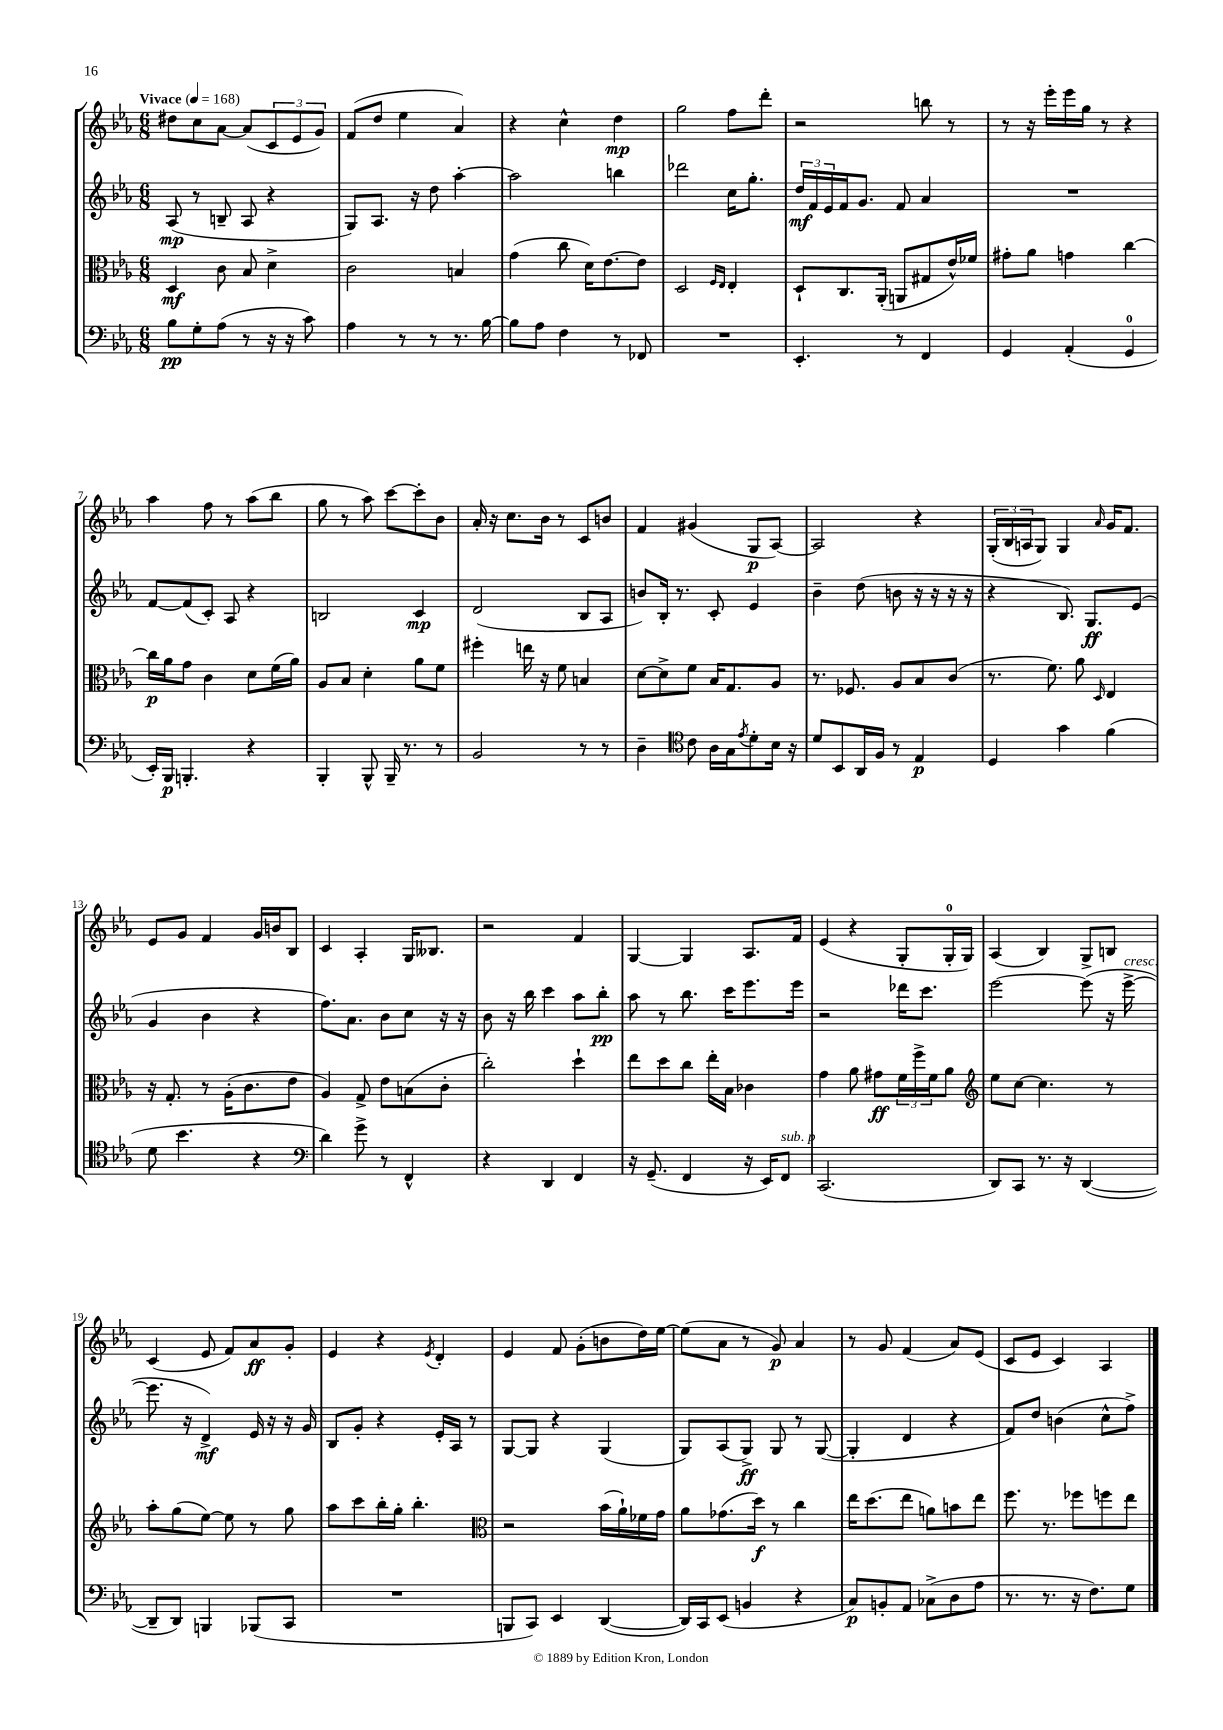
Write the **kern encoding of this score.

**kern	**dynam	**kern	**dynam	**kern	**dynam	**kern	**dynam
*part4	*part4	*part3	*part3	*part2	*part2	*part1	*part1
*staff4	*staff4	*staff3	*staff3	*staff2	*staff2	*staff1	*staff1
*clefF4	*	*clefC3	*	*clefG2	*	*clefG2	*
*k[b-e-a-]	*	*k[b-e-a-]	*	*k[b-e-a-]	*	*k[b-e-a-]	*
*M6/8	*	*M6/8	*	*M6/8	*	*M6/8	*
*MM168	*	*MM168	*	*MM168	*	*MM168	*
=1	=1	=1	=1	=1	=1	=1	=1
!	!	!	!	!	!	!LO:TX:a:B:t=Vivace	!
8B-\L	pp	4D/	mf	(8A-/	mp	8dd#X\L	.
8G'\	.	.	.	8r	.	8cc\	.
(8A-\J	.	8c\	.	8Bn~/	.	[8a-\J	.
8r	.	8B-/	.	8A-/	.	(8a-/L]	.
16r	.	4d^\	.	4r	.	12c/	.
16r	.	.	.	.	.	.	.
.	.	.	.	.	.	12e-/	.
8c\)	.	.	.	.	.	.	.
.	.	.	.	.	.	12g/J)	.
=2	=2	=2	=2	=2	=2	=2	=2
4A-\	.	2c\	.	8G/L)	.	(8f/L	.
.	.	.	.	8.A-/J	.	8dd/J	.
8r	.	.	.	.	.	4ee-\	.
.	.	.	.	16r	.	.	.
8r	.	.	.	8dd\	.	.	.
8.r	.	4Bn/	.	[4aa-'\	.	4a-/)	.
[16B-\	.	.	.	.	.	.	.
=3	=3	=3	=3	=3	=3	=3	=3
8B-\L]	.	(4g\	.	2aa-\]	.	4r	.
8A-\J	.	.	.	.	.	.	.
4F\	.	8cc\	.	.	.	4cc^^\	.
.	.	16d\KL)	.	.	.	.	.
.	.	[8.e-\	.	.	.	.	.
8r	.	.	.	4bbn\	.	4dd\	mp
8FF-X/	.	8e-\J]	.	.	.	.	.
=4	=4	=4	=4	=4	=4	=4	=4
2.r	.	2D/	.	2ddd-X\	.	2gg\	.
.	.	16qqF/LL	.	.	.	.	.
.	.	16qqE-/JJ	.	.	.	.	.
.	.	4E-'/	.	16cc\KL	.	8ff\L	.
.	.	.	.	8.gg'\J	.	.	.
.	.	.	.	.	.	8ddd'\J	.
=5	=5	=5	=5	=5	=5	=5	=5
4.EE-'/	.	8D`/L	.	24dd/LL	mf	2r	.
.	.	.	.	24f/	.	.	.
.	.	.	.	24e-/	.	.	.
.	.	8.C/	.	16f/J	.	.	.
.	.	.	.	8.g/J	.	.	.
.	.	(16AA-'/Jk	.	.	.	.	.
8r	.	8AAn/L	.	8f/	.	.	.
4FF/	.	8G#X/	.	4a-/	.	8bbn\	.
.	.	16e-^^/L)	.	.	.	8r	.
.	.	16f-X/JJ	.	.	.	.	.
=6	=6	=6	=6	=6	=6	=6	=6
4GG/	.	8g#X'\L	.	2.r	.	8r	.
.	.	8a-\J	.	.	.	16r	.
.	.	.	.	.	.	16eee-'\LL	.
(4AA-'/	.	4gn\	.	.	.	16eee-\	.
.	.	.	.	.	.	16gg\JJ	.
.	.	.	.	.	.	8r	.
4GG/	.	[4cc\	.	.	.	4r	.
!!LO:LB:g=z
=7	=7	=7	=7	=7	=7	=7	=7
16EE-'/LL)	.	16cc\LL]	p	[8f/L	.	4aa-\	.
16BBB-/JJ	p	16a-\J	.	.	.	.	.
4.BBBn'/	.	8g\J	.	(8f/]	.	.	.
.	.	4c\	.	8c'/J)	.	8ff\	.
.	.	.	.	8A-/	.	8r	.
4r	.	8d\L	.	4r	.	(8aa-\L	.
.	.	(16f\L	.	.	.	8bb-\J	.
.	.	16a-\JJ)	.	.	.	.	.
=8	=8	=8	=8	=8	=8	=8	=8
4BBB-'/	.	8A-/L	.	2Bn/	.	8gg\	.
.	.	8B-/J	.	.	.	8r	.
8BBB-^^/	.	4d'\	.	.	.	8aa-\)	.
16BBB-~/	.	.	.	.	.	[8ccc\L	.
8.r	.	.	.	.	.	.	.
.	.	8a-\L	.	4c/	mp	8ccc'\]	.
8r	.	8f\J	.	.	.	8b-\J	.
=9	=9	=9	=9	=9	=9	=9	=9
2BB-/	.	4ff#X'\	.	(2d/	.	16a-'/	.
.	.	.	.	.	.	16r	.
.	.	.	.	.	.	8.cc\L	.
.	.	16een\	.	.	.	.	.
.	.	16r	.	.	.	16b-\Jk	.
.	.	8f\	.	.	.	8r	.
8r	.	4Bn/	.	8B-/L	.	8c/L	.
8r	.	.	.	8A-/J	.	8bn/J	.
=10	=10	=10	=10	=10	=10	=10	=10
4D~\	.	[8d\L	.	8bn/L)	.	4f/	.
.	.	8d^\]	.	16B-'/Jk	.	.	.
.	.	.	.	8.r	.	.	.
*clefC4	*	*	*	*	*	*	*
8c\	.	8f\J	.	.	.	(4g#X/	.
16A-\LL	.	16B-/KL	.	8c'/	.	.	.
16G\J	.	8.G/	.	.	.	.	.
8qe-/	.	.	.	.	.	.	.
8d'\	.	.	.	4e-/	.	8G/L	p
16B-\Jk	.	8A-/J	.	.	.	[8A-/J)	.
16r	.	.	.	.	.	.	.
=11	=11	=11	=11	=11	=11	=11	=11
8d/L	.	8.r	.	4b-~\	.	2A-/]	.
8BB-/	.	.	.	.	.	.	.
.	.	8.F-X/	.	.	.	.	.
16AA-/L	.	.	.	(8dd\	.	.	.
16F/JJ	.	.	.	.	.	.	.
8r	.	8A-/L	.	8bn\	.	.	.
4E-/	p	8B-/	.	16r	.	4r	.
.	.	.	.	16r	.	.	.
.	.	(8c/J	.	16r	.	.	.
.	.	.	.	16r	.	.	.
=12	=12	=12	=12	=12	=12	=12	=12
4D/	.	8.r	.	4r	.	(24G'/LL	.
.	.	.	.	.	.	24B-/	.
.	.	.	.	.	.	24An/J	.
.	.	.	.	.	.	8G/J)	.
.	.	8.f\)	.	.	.	.	.
4g\	.	.	.	8.B-/)	.	4G/	.
.	.	8a-\	.	.	.	.	.
.	.	.	.	8.G/L	ff	.	.
.	.	16qqD/	.	.	.	16qqa-/	.
(4f\	.	4E-/	.	.	.	16g/KL	.
.	.	.	.	.	.	8.f/J	.
.	.	.	.	(8e-/J	.	.	.
!!LO:LB:g=z
=13	=13	=13	=13	=13	=13	=13	=13
8d\	.	16r	.	4g/	.	8e-/L	.
.	.	8.G'/	.	.	.	.	.
4.b-\	.	.	.	.	.	8g/J	.
.	.	8r	.	4b-\	.	4f/	.
.	.	(16A-'\KL	.	.	.	.	.
.	.	8.c\	.	.	.	.	.
4r	.	.	.	4r	.	16g/LL	.
.	.	.	.	.	.	16bn/J	.
.	.	8e-\J	.	.	.	8B-/J	.
=14	=14	=14	=14	=14	=14	=14	=14
*clefF4	*	*	*	*	*	*	*
4d\)	.	4A-/)	.	8.ff\L)	.	4c/	.
.	.	.	.	8.a-\J	.	.	.
8g^\	.	8G^/	.	.	.	4A-'/	.
8r	.	8e-\L	.	8b-\L	.	.	.
4FF^^/	.	(8Bn\	.	8cc\J	.	16G/KL	.
.	.	.	.	.	.	8.B--X/J	.
.	.	8c'\J	.	16r	.	.	.
.	.	.	.	16r	.	.	.
=15	=15	=15	=15	=15	=15	=15	=15
4r	.	2cc'\)	.	8b-\	.	2r	.
.	.	.	.	16r	.	.	.
.	.	.	.	16bb-\	.	.	.
4DD/	.	.	.	4ccc\	.	.	.
4FF/	.	4dd`\	.	8aa-\L	.	4f/	.
.	.	.	.	8bb-'\J	pp	.	.
=16	=16	=16	=16	=16	=16	=16	=16
16r	.	8ee-\L	.	8aa-\	.	[4G/	.
(8.GG~/	.	.	.	.	.	.	.
.	.	8dd\	.	8r	.	.	.
4FF/	.	8cc\J	.	8.bb-\	.	4G/]	.
.	.	16ee-'\LL	.	.	.	.	.
.	.	16B-\JJ	.	16ccc\KL	.	.	.
16r	.	4c-X\	.	8.eee-\	.	8.A-/L	.
16EE-/KL)	.	.	.	.	.	.	.
!LO:TX:a:i:t=sub. p	!	!	!	!	!	!	!
8FF/J	.	.	.	.	.	.	.
.	.	.	.	16eee-\Jk	.	16f/Jk	.
=17	=17	=17	=17	=17	=17	=17	=17
(2.CC/	.	4g\	.	2r	.	(4e-/	.
.	.	8a-\	.	.	.	4r	.
.	.	8g#X\L	ff	.	.	.	.
.	.	24f\L	.	16ddd-X\KL	.	8G'/L	.
.	.	24ff^\	.	.	.	.	.
.	.	.	.	8.ccc\J	.	.	.
.	.	24f\J	.	.	.	.	.
.	.	8a-\J	.	.	.	16G'/L	.
.	.	.	.	.	.	16G/JJ)	.
=18	=18	=18	=18	=18	=18	=18	=18
*	*	*clefG2	*	*	*	*	*
8DD/L)	.	8ee-\L	.	[2eee-\	.	(4A-/	.
8CC/J	.	[8cc\J	.	.	.	.	.
8.r	.	4.cc\]	.	.	.	4B-/)	.
16r	.	.	.	.	.	.	.
([4DD/	.	.	.	(8eee-\]	.	8G^/L	.
.	.	8r	.	16r	.	8Bn/J	.
!	!	!	!	!LO:TX:a:i:t=cresc.	!	!	!
.	.	.	.	[16eee-^\	.	.	.
!!LO:LB:g=z
=19	=19	=19	=19	=19	=19	=19	=19
8DD~/L]	.	8aa-'\L	.	8.eee-\]	.	(4c/	.
8DD/J)	.	(8gg\	.	.	.	.	.
.	.	.	.	16r	.	.	.
4BBBn/	.	[8ee-\J)	.	4d^/)	mf	8e-/	.
.	.	8ee-\]	.	.	.	8f/L)	.
(8BBB-X/L	.	8r	.	16e-/	.	8a-/	ff
.	.	.	.	16r	.	.	.
8CC/J	.	8gg\	.	16r	.	8g'/J	.
.	.	.	.	16g/	.	.	.
=20	=20	=20	=20	=20	=20	=20	=20
2.r	.	8aa-\L	.	8B-/L	.	4e-/	.
.	.	8ccc\	.	8g'/J	.	.	.
.	.	16bb-'\L	.	4r	.	4r	.
.	.	16gg'\JJ	.	.	.	.	.
.	.	4.bb-'\	.	.	.	.	.
.	.	.	.	.	.	8qe-/	.
.	.	.	.	16e-'/LL	.	4d'/	.
.	.	.	.	16A-/JJ	.	.	.
.	.	.	.	8r	.	.	.
=21	=21	=21	=21	=21	=21	=21	=21
*	*	*clefC3	*	*	*	*	*
8BBBn/L	.	2r	.	[8G/L	.	4e-/	.
8CC/J)	.	.	.	8G/J]	.	.	.
4EE-/	.	.	.	4r	.	8f/	.
.	.	.	.	.	.	(8g'\L	.
([4DD/	.	(16b-\LL	.	(4G/	.	8bn\	.
.	.	16a-`\)	.	.	.	.	.
.	.	16f-X\	.	.	.	16dd\L)	.
.	.	16g\JJ	.	.	.	[16ee-\JJ	.
=22	=22	=22	=22	=22	=22	=22	=22
16DD/LL])	.	8a-\L	.	8G/L)	.	(8ee-\L]	.
16CC/J	.	.	.	.	.	.	.
(8EE-/J	.	(8.g-X\	.	(8A-/	.	8a-\J	.
4BBn/	.	.	.	8G^/J)	ff	8r	.
.	.	16dd\Jk)	f	.	.	.	.
.	.	8r	.	8G/	.	8g/)	p
4r	.	4cc\	.	8r	.	4a-/	.
.	.	.	.	([8G/	.	.	.
=23	=23	=23	=23	=23	=23	=23	=23
8C/L)	p	16ee-\KL	.	4G'/]	.	8r	.
.	.	(8.dd\	.	.	.	.	.
8BBn'/	.	.	.	.	.	8g/	.
8AA-/J	.	8ee-\J	.	4d/	.	(4f/	.
(8C-X^\L	.	8an\L)	.	.	.	.	.
8D\	.	8bn\	.	4r	.	8a-/L)	.
8A-\J	.	8ee-\J	.	.	.	(8e-/J	.
=24	=24	=24	=24	=24	=24	=24	=24
8.r	.	8.ff\	.	8f/L)	.	8c/L	.
.	.	.	.	8dd/J	.	8e-/J	.
8.r	.	8.r	.	.	.	.	.
.	.	.	.	(4bn\	.	4c/)	.
16r	.	8ff-X\L	.	.	.	.	.
8.F\L)	.	.	.	.	.	.	.
.	.	8ffn\	.	8cc^^\L	.	4A-/	.
8G\J	.	8ee-\J	.	8ff^\J)	.	.	.
==	==	==	==	==	==	==	==
*-	*-	*-	*-	*-	*-	*-	*-
